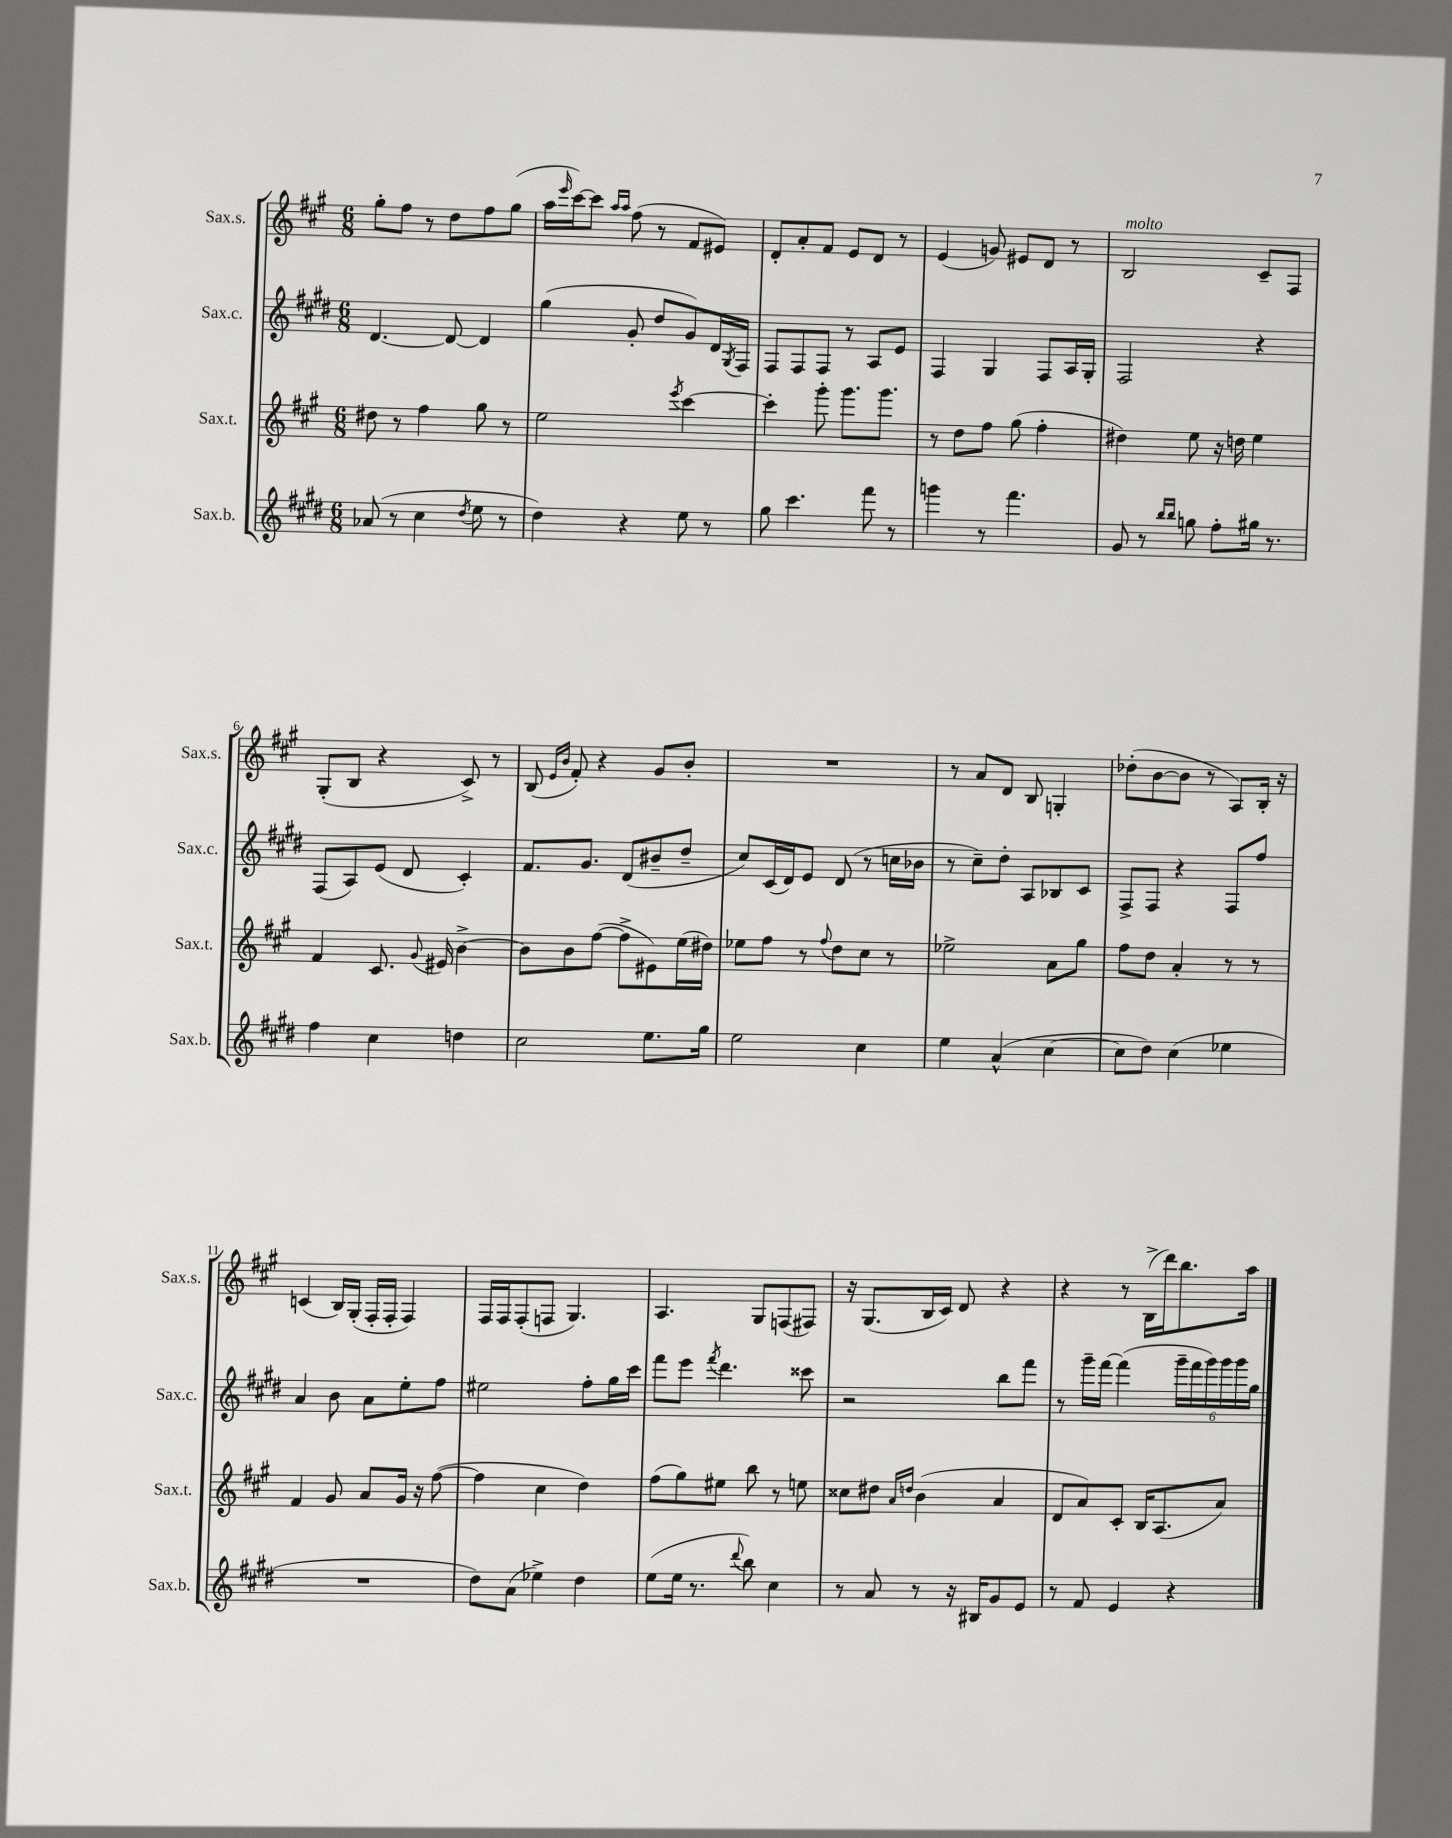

**kern	**kern	**kern	**kern
*staff4	*staff3	*staff2	*staff1
*clefG2	*clefG2	*clefG2	*clefG2
*k[f#c#g#d#]	*k[f#c#g#]	*k[f#c#g#d#]	*k[f#c#g#]
*M6/8	*M6/8	*M6/8	*M6/8
(8a-	8dd#	[4.d#	8gg#'
8r	8r	.	8ff#
4cc#	4ff#	.	8r
.	.	8d#_	8dd
8qdd#	.	.	.
8ee	8gg#	4d#]	8ff#
8r	8r	.	(8gg#
=	=	=	=
4dd#)	2ee	(4gg#	16aa
.	.	.	16qqeee
.	.	.	[16ccc#)
.	.	.	8ccc#]
.	.	.	16qqaa
.	.	.	16qqaa
4r	.	8g#'	(8ff#
.	.	8dd#	8r
.	8qeee	.	.
8ee	[4ccc#	8g#)	8f#
8r	.	16d#	8e#)
.	.	8qG#	.
.	.	16F#	.
=	=	=	=
8gg#	4ccc#']	8F#	8d'
4.ccc#	.	8F#	8a'
.	8ggg#'	8F#	8f#
.	8.ggg#	8r	8e
8fff#	.	8A	8d
.	8.ggg#	.	.
8r	.	8e	8r
=	=	=	=
4ggg	8r	4F#	(4e
.	8dd	.	.
8r	8ff#	4G#	8g)
4.fff#	(8gg#	.	8e#
.	4ff#'	8F#	8d
.	.	16A	8r
.	.	16G#'	.
=	=	=	=
8g#	4dd#)	2F#	2B
8r	.	.	.
16qqbb	.	.	.
16qqbb	.	.	.
8gg	8ee	.	.
8ff#'	16r	.	.
.	16dd	.	.
16gg#	4ee	4r	8c#~
8.r	.	.	.
.	.	.	8F#
=	=	=	=
4ff#	4f#	(8F#	(8G#'
.	.	8A)	8B
4cc#	8.c#	(8e	4r
.	.	8d#	.
.	8qqg#	.	.
.	16e#	.	.
4dd	[4b^	4c#')	8c#^)
.	.	.	8r
=	=	=	=
2cc#	8b]	8.f#	(8B
.	.	.	16qqe
.	.	.	16qqb
.	8b	.	8f#')
.	.	8.g#	.
.	([8ff#	.	4r
.	8ff#^]	(8d#	.
8.ee	8e#)	8b#~	8g#
.	(16ee	8dd#~	8b'
16gg#	16dd#)	.	.
=	=	=	=
2ee	8ee-	8cc#)	2.r
.	8ff#	(16c#	.
.	.	16d#)	.
.	8r	8e	.
.	8qqff#	.	.
.	8dd	(8d#	.
4cc#	8cc#	8r	.
.	8r	16cc	.
.	.	16b-	.
=	=	=	=
4ee	2ee-^	8r	8r
.	.	8cc#~)	8a
(4a^^	.	8dd#'	8d
.	.	8A	8B
[4cc#	8a	8B-	4G'
.	8gg#	8c#	.
=	=	=	=
8cc#]	8ff#	8F#^	(8dd-'
8dd#)	8dd	8F#	[8b
(4cc#	4a'	4r	8b]
.	.	.	8r
4ee-	8r	8F#	8A)
.	8r	8ff#	16B'
.	.	.	16r
=	=	=	=
2.r	4f#	4a	(4c
.	8g#	8b	16B)
.	.	.	(16G#'
.	8a	8a	16F#'
.	.	.	16F#'
.	16g#	8ee'	4F#)
.	16r	.	.
.	([8ff#	8ff#	.
=	=	=	=
8dd#)	4ff#]	2ee#	16F#
.	.	.	16F#
(8a	.	.	(8F#'
4ee-^)	4cc#	.	8F
.	.	.	4.G#)
4dd#	4dd)	8ff#'	.
.	.	16gg#	.
.	.	16ccc#	.
=	=	=	=
(8ee	(8ff#	8fff#	4.A
16ee	8gg#)	8eee	.
8.r	.	.	.
.	.	8qfff#	.
.	8ee#	4.ddd#	.
8qqddd#	.	.	.
8bb)	8bb	.	8G#
4cc#	8r	.	(8F
.	8ee	8ccc##	8F#)
=	=	=	=
8r	8cc##	2r	16r
.	.	.	(8.G#
8a	8dd#	.	.
.	16qqa	.	.
.	16qqdd	.	.
8r	(4b	.	16B
.	.	.	16c#)
16r	.	.	8d
16B#	.	.	.
8g#	4a	8bb	4r
8e	.	8fff#	.
=	=	=	=
8r	8d	8r	4r
8f#	8a)	16ggg#~	.
.	.	[16fff#	.
4e	8c#'	(4fff#]	8r
.	16B	.	(16B^
.	(8.A	.	16ddd)
4r	.	24ggg#~	8.bb
.	.	24fff#	.
.	.	24ggg#)	.
.	8a)	24ggg#	.
.	.	24ggg#	.
.	.	.	16aa
.	.	24gg#	.
==	==	==	==
*-	*-	*-	*-
